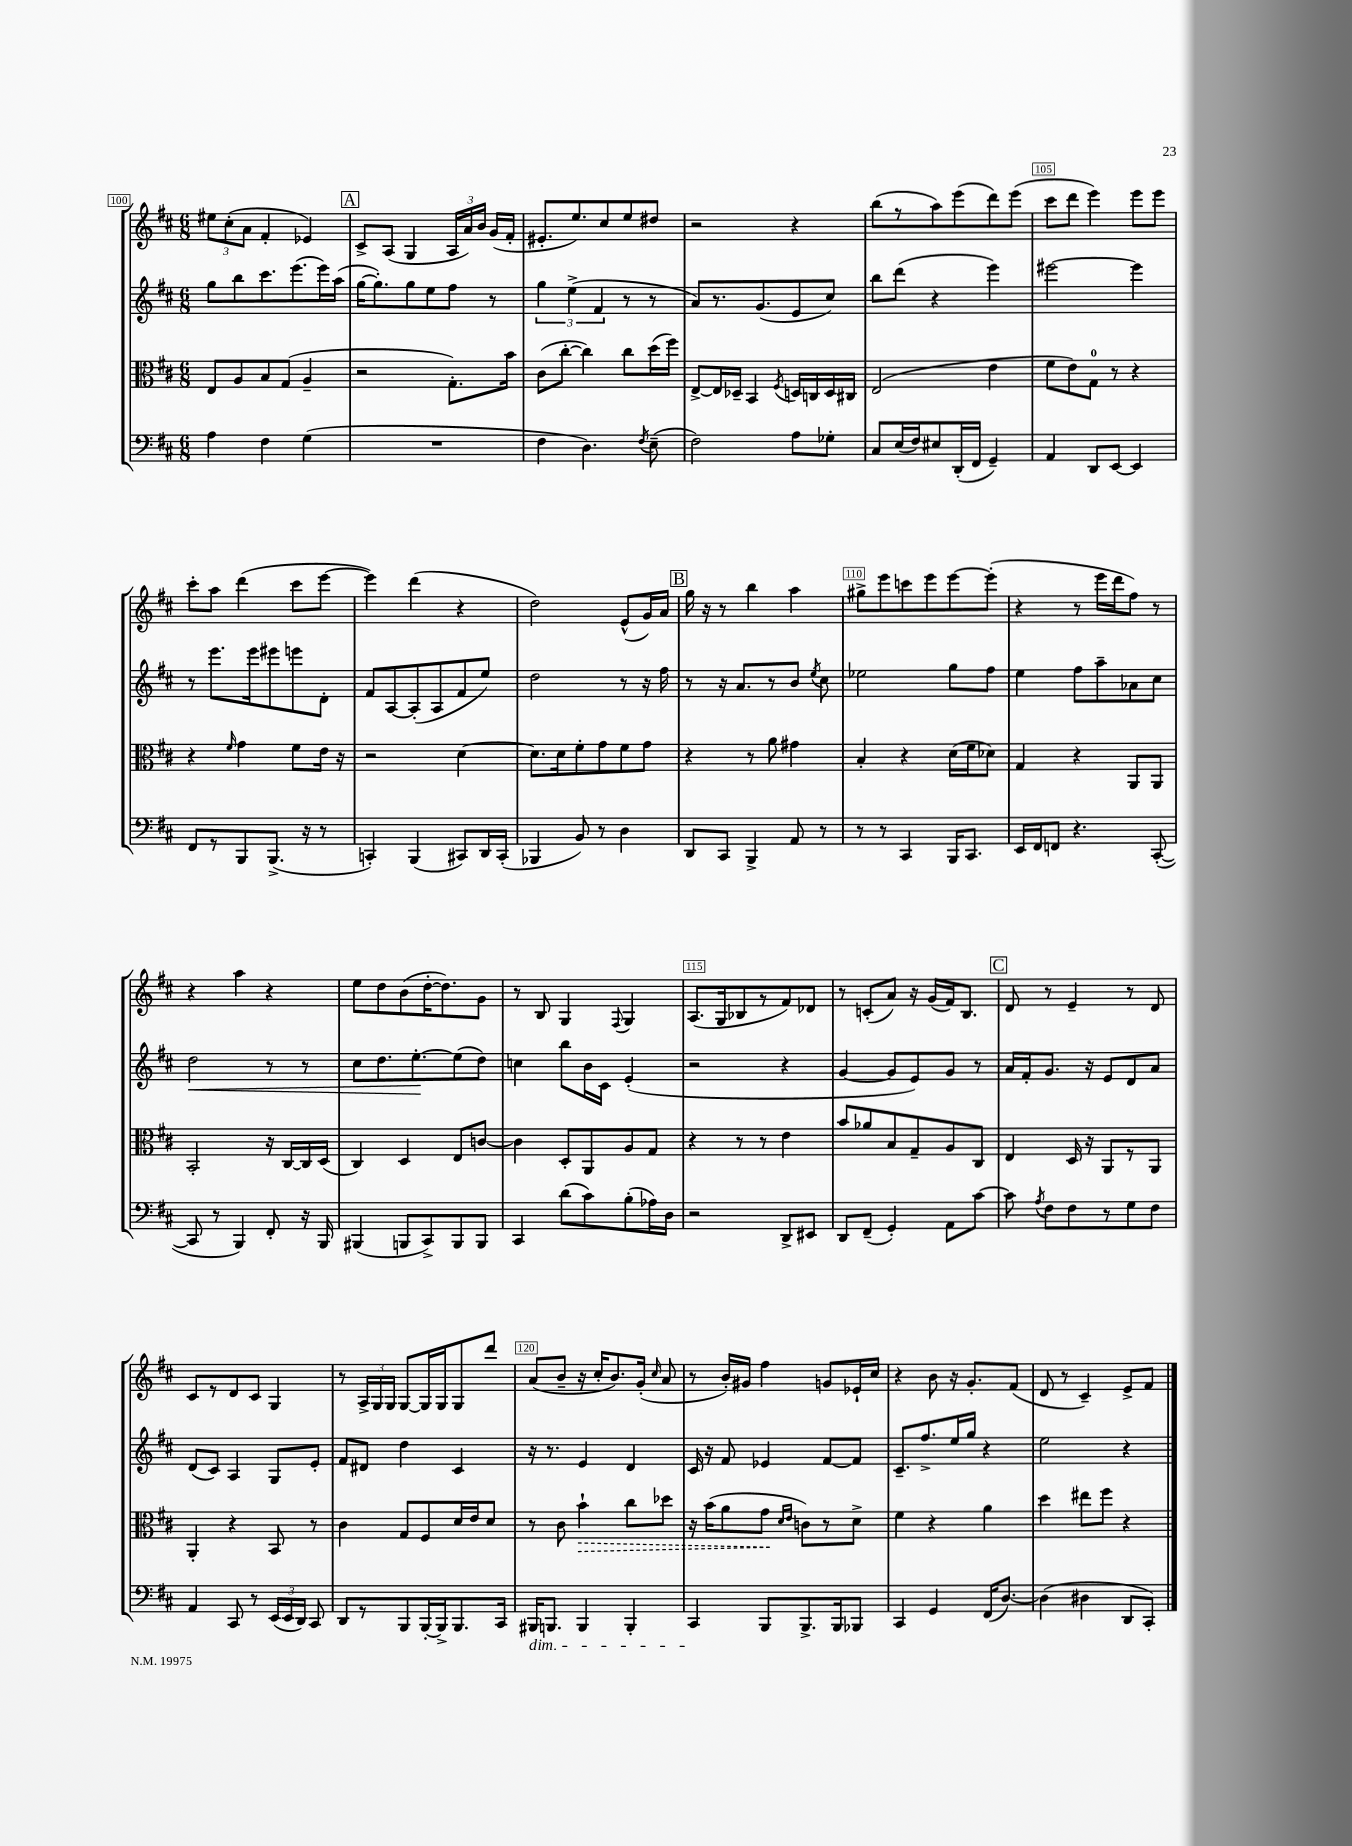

**kern	**kern	**dynam	**kern	**dynam	**kern
*part4	*part3	*part3	*part2	*part2	*part1
*staff4	*staff3	*staff3	*staff2	*staff2	*staff1
*clefF4	*clefC3	*	*clefG2	*	*clefG2
*k[f#c#]	*k[f#c#]	*	*k[f#c#]	*	*k[f#c#]
*M6/8	*M6/8	*	*M6/8	*	*M6/8
=100	=100	=100	=100	=100	=100
4A\	8E/L	.	8gg\L	.	12ee#X\L
.	.	.	.	.	(12cc#'\
.	8A/	.	8bb\	.	.
.	.	.	.	.	12a\J
4F#\	8B/	.	8.ccc#\	.	4f#'/
.	(8G/J	.	.	.	.
.	.	.	(8.eee\	.	.
(4G\	4A~/	.	.	.	4e-X/)
.	.	.	16eee\L)	.	.
.	.	.	(16aa\JJ	.	.
!!LO:REH:place=s1:t=A
=101	=101	=101	=101	=101	=101
2.r	2r	.	[16gg\KL	.	8c#^/L
.	.	.	8.gg'\])	.	.
.	.	.	.	.	(8A/J
.	.	.	8gg\	.	4G/
.	.	.	8ee\	.	.
.	8.G'\L)	.	8ff#\J	.	24A/LL
.	.	.	.	.	24a/)
.	.	.	.	.	24b/JJ
.	.	.	8r	.	(16g/LL
.	16b\Jk	.	.	.	16f#'/JJ
=102	=102	=102	=102	=102	=102
4F#\	(8c#\L	.	6gg\	.	8.e#X'/L
.	[8cc#'\J	.	.	.	.
.	.	.	(6ee^\	.	.
.	.	.	.	.	8.ee/)
4.D\)	4cc#\])	.	.	.	.
.	.	.	6f#/	.	.
.	.	.	.	.	8cc#/
.	8cc#\L	.	8r	.	8ee/
8qF#/	.	.	.	.	.
(8E~\	(16dd\L	.	8r	.	8dd#X/J
.	16ff#\JJ)	.	.	.	.
=103	=103	=103	=103	=103	=103
2F#\)	[8E^/L	.	8a/L)	.	2r
.	16E/L]	.	8.r	.	.
.	16D-X~/JJ	.	.	.	.
.	4BB/	.	.	.	.
.	.	.	(8.g/	.	.
.	8qF#/	.	.	.	.
8A\L	16Dn/LL	.	8e/	.	4r
.	16Cn/	.	.	.	.
8G-X'\J	16D/	.	8cc#/J)	.	.
.	16C#X/JJ	.	.	.	.
=104	=104	=104	=104	=104	=104
8C#/L	(2E/	.	8bb\L	.	(8bb\L
(16E/L	.	.	(8ddd\J	.	8r
16F#/J)	.	.	.	.	.
8E#X/	.	.	4r	.	8aa\)
(16DD'/L	.	.	.	.	(8eee\
16FF#/JJ	.	.	.	.	.
4GG~/)	4e\	.	4eee\)	.	8ddd\)
.	.	.	.	.	(8eee\J
=105	=105	=105	=105	=105	=105
4AA/	8f#\L	.	[2eee#X\	.	8ccc#\L
.	8e\)	.	.	.	8ddd\J
8DD/L	8G\J	.	.	.	4eee\)
[8EE/J	8r	.	.	.	.
4EE/]	4r	.	4eee#\]	.	8eee\L
.	.	.	.	.	8eee\J
!!LO:LB:g=z
=106	=106	=106	=106	=106	=106
8FF#/L	4r	.	8r	.	8ccc#'\L
8r	.	.	8.eee\L	.	8aa\J
.	16qqf#/	.	.	.	.
8BBB/	4g\	.	.	.	(4ddd\
.	.	.	16eee\k	.	.
(8.BBB^/J	.	.	8eee#X\	.	.
.	8f#\L	.	8eeen\	.	8ccc#\L
16r	.	.	.	.	.
8r	16e\Jk	.	8d'\J	.	[8eee\J
.	16r	.	.	.	.
=107	=107	=107	=107	=107	=107
4CCn'/)	2r	.	8f#/L	.	4eee\])
.	.	.	[8A/	.	.
(4BBB/	.	.	(8A'/]	.	(4ddd\
.	.	.	8A/	.	.
8CC#X/L)	[4d\	.	8f#/	.	4r
16DD/L	.	.	8ee/J)	.	.
(16CC#'/JJ	.	.	.	.	.
=108	=108	=108	=108	=108	=108
4BBB-X/	8.d\L]	.	2dd\	.	2dd\)
.	16d\k	.	.	.	.
8BB/)	8f#'\	.	.	.	.
8r	8g\	.	.	.	.
4D\	8f#\	.	8r	.	(8e^^/L
.	8g\J	.	16r	.	16g/L)
.	.	.	16ff#\	.	16a/JJ
!!LO:REH:place=s1:t=B
=109	=109	=109	=109	=109	=109
8DD/L	4r	.	8r	.	16gg\
.	.	.	.	.	16r
8CC#/J	.	.	16r	.	8r
.	.	.	8.a/L	.	.
4BBB^/	8r	.	.	.	4bb\
.	8a\	.	8r	.	.
8AA/	4g#X\	.	8b/J	.	4aa\
.	.	.	8qee/	.	.
8r	.	.	8cc#\	.	.
=110	=110	=110	=110	=110	=110
8r	4B'/	.	2ee-X\	.	8gg#X^\L
8r	.	.	.	.	8eee\
4CC#/	4r	.	.	.	8cccn\
.	.	.	.	.	8eee\
16BBB/KL	(16d\LL	.	8gg\L	.	[8eee\
8.CC#/J	16f#\J	.	.	.	.
.	8d-X\J)	.	8ff#\J	.	(8eee'\J]
=111	=111	=111	=111	=111	=111
16EE/LL	4G/	.	4ee\	.	4r
16FF#/J	.	.	.	.	.
8FFn/J	.	.	.	.	.
4.r	4r	.	8ff#\L	.	8r
.	.	.	8aa~\	.	16eee\LL
.	.	.	.	.	16ddd\J
.	8AA/L	.	8a-X\	.	8ff#\J)
([8CC#'/	8AA/J	.	8cc#\J	.	8r
!!LO:LB:g=z
=112	=112	=112	=112	=112	=112
!	!	!	!	!LO:HP:b	!
8CC#/]	2BB'/	.	2dd\	<	4r
8r	.	.	.	.	.
4BBB/)	.	.	.	.	4aa\
8FF#'/	16r	.	8r	.	4r
.	[16C#/LL	.	.	.	.
16r	16C#/]	.	8r	.	.
16BBB/	(16D/JJ	.	.	.	.
=113	=113	=113	=113	=113	=113
(4BBB#X/	4C#/)	.	8cc#\L	.	8ee\L
.	.	.	8.dd\	.	8dd\
8BBBn/L	4D/	.	.	.	(8b\
.	.	.	[8.ee'\	.	.
8CC#^/)	.	.	.	.	[16dd'\K
.	.	.	.	.	8.dd\])
8BBB/	8E/L	.	(8ee\]	[	.
8BBB/J	[8cn/J	.	8dd\J)	.	8g\J
=114	=114	=114	=114	=114	=114
4CC#/	4c\]	.	4ccn\	.	8r
.	.	.	.	.	8B/
(8d\L	8D'/L	.	8bb\L	.	4G/
8c#\)	8AA/	.	16b\L	.	.
.	.	.	16c#\JJ	.	.
.	.	.	.	.	8qqF#/
(8B'\	8A/	.	(4e'/	.	4G/
16A-X\L)	8G/J	.	.	.	.
16D\JJ	.	.	.	.	.
=115	=115	=115	=115	=115	=115
2r	4r	.	2r	.	(8.A/L
.	.	.	.	.	16G/k
.	8r	.	.	.	8B-X/
.	8r	.	.	.	8r
8DD^/L	4e\	.	4r	.	8f#/)
8EE#X/J	.	.	.	.	8d-X/J
=116	=116	=116	=116	=116	=116
8DD/L	8b/L	.	[4g/	.	8r
(8FF#~/J	8a-X/	.	.	.	(8cn'/L
4GG'/)	8B/	.	8g/L]	.	8a/J)
.	8G~/	.	8e/)	.	16r
.	.	.	.	.	(16g/LL
8AA\L	8A/	.	8g/J	.	16f#/J)
.	.	.	.	.	8.B/J
[8c#\J	8C#/J	.	8r	.	.
!!LO:REH:place=s1:t=C
=117	=117	=117	=117	=117	=117
8c#\]	4E/	.	16a/LL	.	8d/
.	.	.	16f#'/J	.	.
8qA/	.	.	.	.	.
8F#\L	.	.	8.g/J	.	8r
8F#\	16D/	.	.	.	4e~/
.	16r	.	16r	.	.
8r	8AA/L	.	8e/L	.	.
8G\	8r	.	8d/	.	8r
8F#\J	8AA/J	.	8a/J	.	8d/
!!LO:LB:g=z
=118	=118	=118	=118	=118	=118
4AA/	4AA'/	.	(8d/L	.	8c#/L
.	.	.	8c#/J)	.	8r
8CC#/	4r	.	4A/	.	8d/
8r	.	.	.	.	8c#/J
(24EE/LL	8BB/	.	8G/L	.	4G/
24EE/	.	.	.	.	.
24DD/JJ)	.	.	.	.	.
8CC#/	8r	.	8e'/J	.	.
=119	=119	=119	=119	=119	=119
8DD/L	4c#\	.	8f#/L	.	8r
8r	.	.	8d#X/J	.	24A^/LL
.	.	.	.	.	24G/
.	.	.	.	.	24G/JJ
8BBB/	8G/L	.	4dd\	.	[8G/L
[16BBB'/L	8F#/	.	.	.	16G/L]
16BBB^/J]	.	.	.	.	16G/J
8.BBB/	16d/L	.	4c#/	.	8G/
.	16e/J	.	.	.	.
.	8d/J	.	.	.	8ddd/J
16CC#/Jk	.	.	.	.	.
=120	=120	=120	=120	=120	=120
!LO:TX:b:i:t=dim.	!	!	!	!	!
16BBB#X/KL	8r	.	16r	.	(8a/L
8.BBBn/J	.	.	8.r	.	.
.	8c#\	.	.	.	8b~/J
!	!	!LO:HP:b	!	!	!
4BBB/	4b`\	>	4e/	.	16r
.	.	.	.	.	16cc#'/KL
.	.	.	.	.	8.b/)
4BBB'/	8cc#\L	.	4d/	.	.
.	.	.	.	.	(16g'/Jk
.	.	.	.	.	16qqcc#/
.	8dd-X\J	.	.	.	8a/
=121	=121	=121	=121	=121	=121
4CC#/	16r	.	16c#/	.	8r
.	(16b\KL	.	16r	.	.
.	8a\	.	8f#/	.	16b'/LL)
.	.	.	.	.	16g#X/JJ
8BBB/L	8g\J	.	4e-X/	.	4ff#\
.	16qqd/LL	.	.	.	.
.	16qqe/JJ	.	.	.	.
8.BBB^/	8cn\L)	]	.	.	.
.	8r	.	[8f#/L	.	8gn/L
16BBB/k	.	.	.	.	.
8BBB-X/J	8d^\J	.	8f#/J]	.	16e-X`/L
.	.	.	.	.	16cc#/JJ
=122	=122	=122	=122	=122	=122
4CC#/	4f#\	.	8.c#~/L	.	4r
.	.	.	8.ff#^/	.	.
4GG/	4r	.	.	.	8b\
.	.	.	16ee/L	.	16r
.	.	.	16gg/JJ	.	8.g'/L
(16FF#/KL	4a\	.	4r	.	.
[8.D/J)	.	.	.	.	.
.	.	.	.	.	(8f#/J
=123	=123	=123	=123	=123	=123
(4D\]	4dd\	.	2ee\	.	8d/
.	.	.	.	.	8r
4D#X\	8ee#X\L	.	.	.	4c#~/)
.	8ff#\J	.	.	.	.
8DD/L	4r	.	4r	.	8e^/L
8CC#'/J)	.	.	.	.	8f#/J
==	==	==	==	==	==
*-	*-	*-	*-	*-	*-
